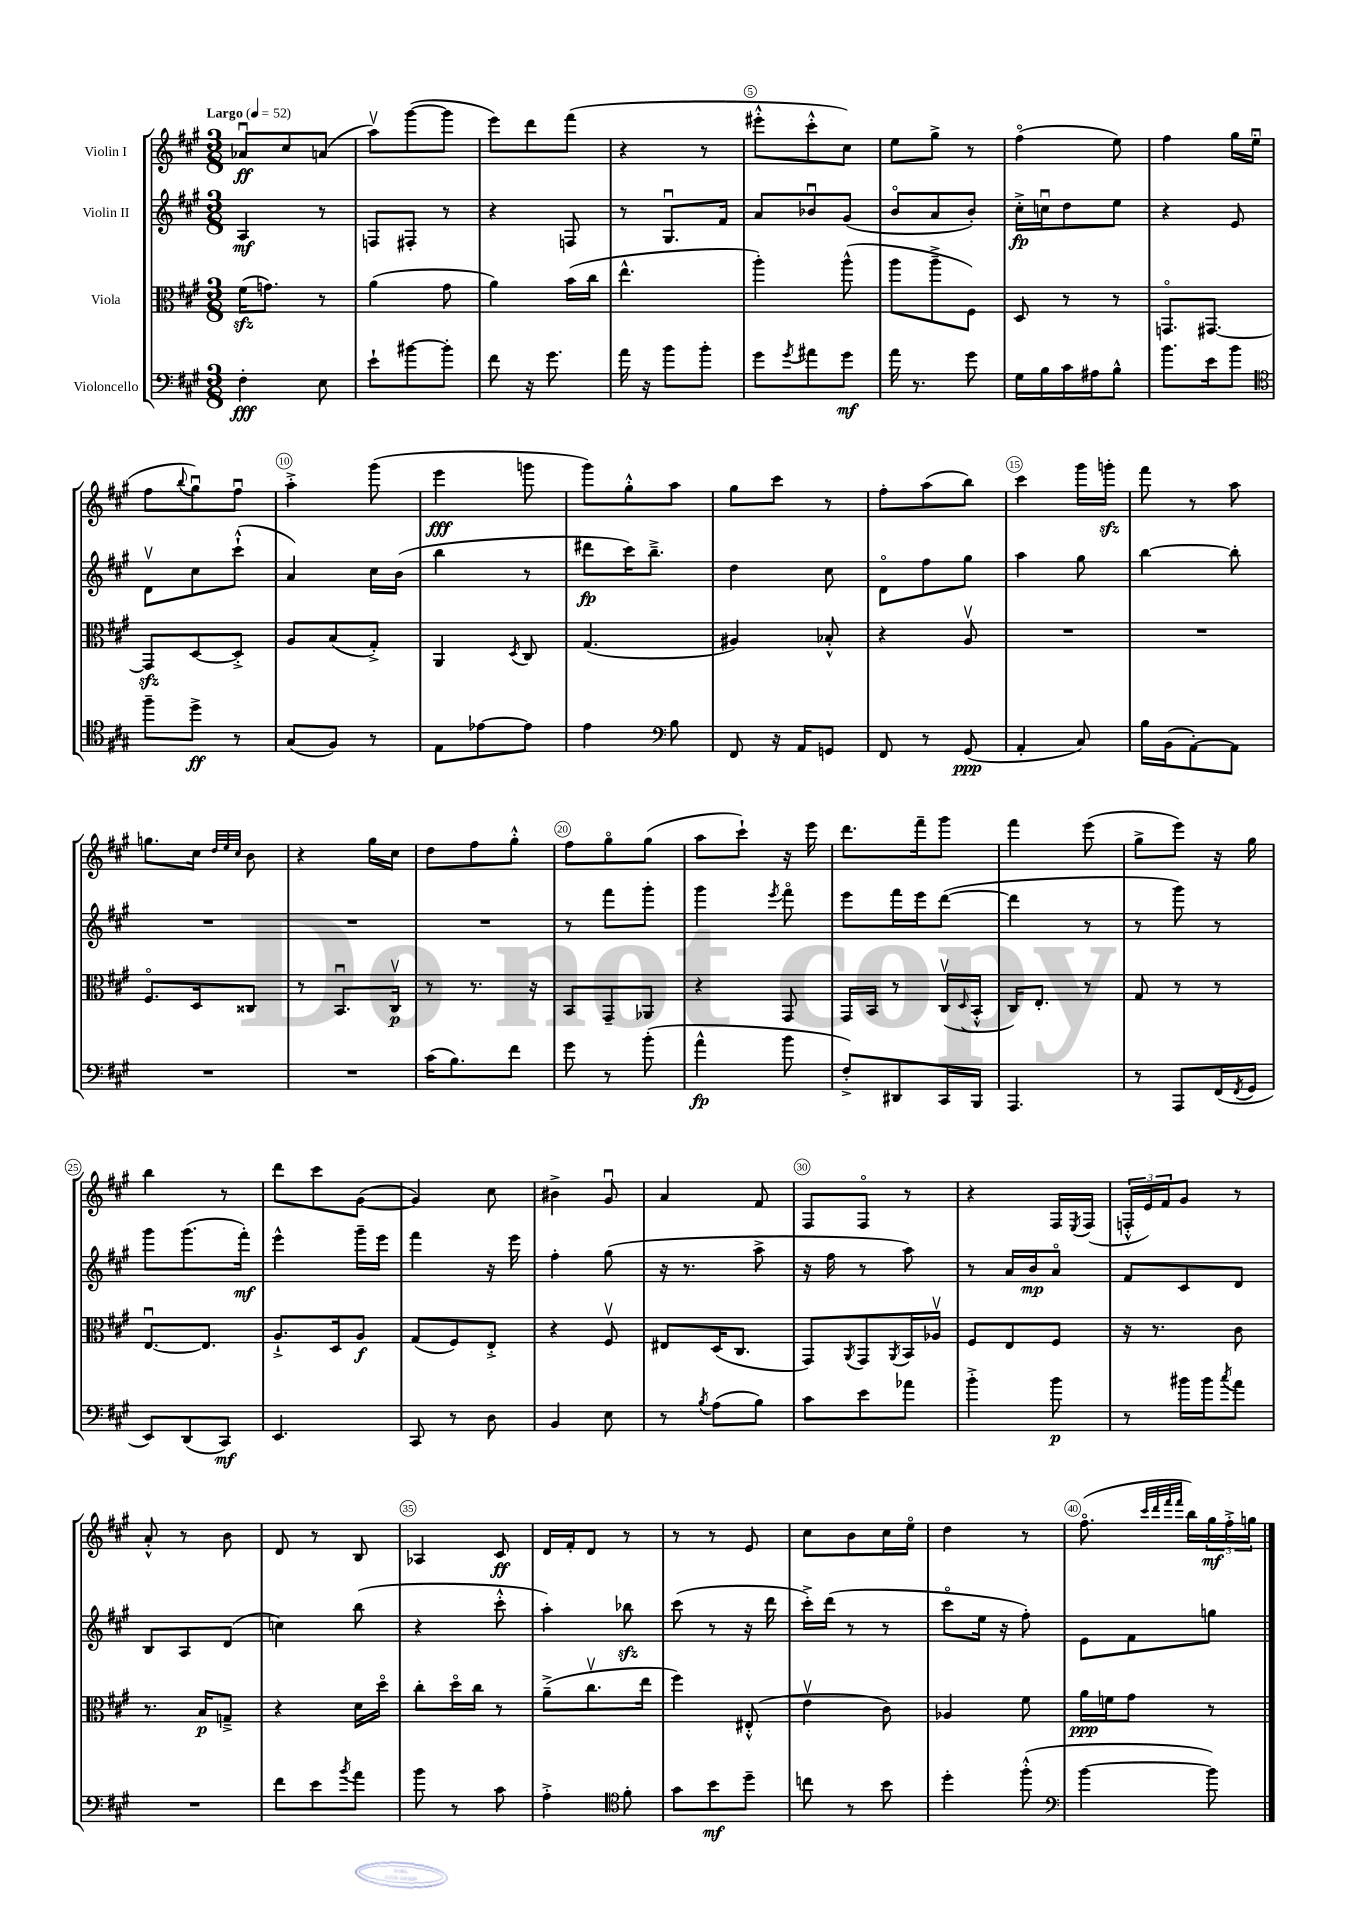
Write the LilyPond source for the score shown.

<<
\new StaffGroup <<
\new Staff = "s0" \with { instrumentName = "Violin I" } {
    \clef treble \key a \major \numericTimeSignature \time 3/8 \tempo "Largo" 4 = 52
    aes'8\downbow\ff cis''8 a'8( |
    a''8\upbow) gis'''8~( gis'''8 |
    e'''8) d'''8 fis'''8( |
    r4 r8 |
    eis'''8-.-^ cis'''8-.-^ cis''8) |
    e''8 gis''8-> r8 |
    fis''4\flageolet( e''8) |
    fis''4 gis''16 e''16\downbow( |
    fis''8 \appoggiatura { b''8 } gis''8\downbow) fis''8\downbow |
    a''4-.-> gis'''8( |
    e'''4\fff g'''8 |
    gis'''8) gis''8-.-^ a''8 |
    gis''8 cis'''8 r8 |
    fis''8-. a''8( b''8) |
    cis'''4 gis'''16 g'''16-.\sfz |
    fis'''8 r8 a''8 |
    g''8. cis''16 \grace { d''32 e''32 cis''32 } b'8 |
    r4 gis''16 cis''16 |
    d''8 fis''8 gis''8-.-^ |
    fis''8 gis''8\flageolet gis''8( |
    a''8 cis'''8-!) r16 e'''16 |
    d'''8. fis'''16-- gis'''8 |
    fis'''4 e'''8( |
    gis''8-> e'''8) r16 gis''16 |
    b''4 r8 |
    d'''8 cis'''8 gis'8~( |
    gis'4) cis''8 |
    bis'4-> gis'8\downbow |
    a'4 fis'8 |
    fis8 fis8\flageolet r8 |
    r4 fis16 \acciaccatura { e8 } fis16( |
    \tuplet 3/2 { f16-.-^ e'16) fis'16 } gis'8 r8 |
    a'8-.-^ r8 b'8 |
    d'8 r8 b8 |
    aes4 cis'8\ff |
    d'16 fis'16-. d'8 r8 |
    r8 r8 e'8 |
    cis''8 b'8 cis''16 e''16\flageolet |
    d''4 r8 |
    fis''8.\flageolet( \grace { cis'''32 d'''32 fis'''32 fis'''32 } b''16) \tuplet 3/2 { gis''16\mf fis''16-.-> g''16 } \bar "|." |
}
\new Staff = "s1" \with { instrumentName = "Violin II" } {
    \clef treble \key a \major \numericTimeSignature \time 3/8
    a4\mf r8 |
    f8 fis8-. r8 |
    r4 f8 |
    r8 gis8.\downbow fis'16 |
    a'8 bes'8\downbow gis'8( |
    b'8\flageolet a'8 b'8-.) |
    cis''16-.->\fp c''16\downbow d''8 e''8 |
    r4 e'8 |
    d'8\upbow cis''8 cis'''8-!-^( |
    a'4) cis''16 b'16( |
    b''4 r8 |
    dis'''8\fp cis'''16) b''8.---> |
    d''4 cis''8 |
    d'8\flageolet fis''8 gis''8 |
    a''4 gis''8 |
    b''4~ b''8-. |
    R4. |
    R4. |
    R4. |
    r8 fis'''8 gis'''8-. |
    gis'''4 \acciaccatura { e'''8 } fis'''8\flageolet |
    e'''8 fis'''16 e'''16 d'''8~( |
    d'''4 r8 |
    r8 gis'''8) r8 |
    gis'''8 gis'''8.( fis'''16-.\mf) |
    e'''4-^ gis'''16-- e'''16 |
    fis'''4 r16 e'''16 |
    fis''4-. gis''8( |
    r16 r8. a''8-> |
    r16 fis''16 r8 a''8) |
    r8 a'16 b'16\mp a'8\flageolet |
    fis'8 cis'8 d'8 |
    b8 a8 d'8( |
    c''4) b''8( |
    r4 cis'''8-.-^ |
    a''4-.) bes''8\sfz |
    cis'''8( r8 r16 d'''16 |
    cis'''16-.->) d'''16( r8 r8 |
    cis'''8\flageolet e''16 r16 fis''8-.) |
    e'8 fis'8 g''8 \bar "|." |
}
\new Staff = "s2" \with { instrumentName = "Viola" } {
    \clef alto \key a \major \numericTimeSignature \time 3/8
    fis'16\sfz( g'8.) r8 |
    a'4( gis'8 |
    a'4) b'16( cis''16 |
    e''4.-^ |
    a''4-.) a''8-^( |
    a''8 a''8---> fis8) |
    d8 r8 r8 |
    g,8.\flageolet gis,8.~ |
    gis,8\sfz d8~ d8-.-> |
    a8 b8( gis8-.->) |
    a,4 \acciaccatura { d8 } cis8 |
    gis4.( |
    ais4) bes8-.-^ |
    r4 a8\upbow |
    R4. |
    R4. |
    fis8.\flageolet d16 cisis8 |
    r8 b,8.\downbow cis16\upbow\p |
    r8 r8. r16 |
    b,8 gis,8-- aes,8 |
    r4 gis,8 |
    gis,16 b,16 r8 cis16\upbow( \appoggiatura { d8 } b,16-.-^ |
    cis16) e8.-. r8 |
    gis8 r8 r8 |
    e8.~\downbow e8. |
    a8.-!-> d16 a8\f |
    gis8( fis8) e8-.-> |
    r4 fis8\upbow |
    eis8 d16( cis8. |
    gis,8) \acciaccatura { a,8 } gis,8 \acciaccatura { a,8 } b,16 aes16\upbow |
    fis8 e8 fis8 |
    r16 r8. cis'8 |
    r8. b16\p g8---> |
    r4 d'16 d''16\flageolet |
    cis''8-. d''16\flageolet cis''16 r8 |
    a'8--->( cis''8.\upbow e''16 |
    fis''4) eis8-.-^( |
    e'4\upbow cis'8) |
    aes4 fis'8 |
    a'16\ppp f'16 gis'8 r8 \bar "|." |
}
\new Staff = "s3" \with { instrumentName = "Violoncello" } {
    \clef bass \key a \major \numericTimeSignature \time 3/8
    fis4-.\fff e8 |
    e'8-! bis'8~ bis'8-. |
    fis'8 r16 gis'8. |
    a'16 r16 b'8 b'8-. |
    gis'8 \acciaccatura { gis'8 } ais'8 gis'8\mf |
    a'16 r8. gis'8 |
    gis16 b16 cis'16 ais16 b8-^ |
    b'8. e'16 b'8 |
    \clef tenor fis''8-- d''8->\ff r8 |
    gis8( fis8) r8 |
    e8 ees'8~ ees'8 |
    e'4 \clef bass b8 |
    fis,8 r16 a,16 g,8 |
    fis,8 r8 gis,8\ppp( |
    a,4-. cis8) |
    b16 b,16( a,8~-.) a,8 |
    R4. |
    R4. |
    cis'16( b8.) fis'8 |
    gis'8 r8 b'8-.( |
    a'4-^\fp b'8 |
    fis8-.->) dis,8 cis,16 b,,16 |
    a,,4. |
    r8 a,,8 fis,16( \acciaccatura { fis,8 } gis,16 |
    e,8) d,8( cis,8\mf) |
    e,4. |
    cis,8 r8 d8 |
    b,4 e8 |
    r8 \acciaccatura { b8 } a8( b8) |
    cis'8 e'8 aes'8 |
    b'4-.-> b'8\p |
    r8 bis'16 bis'16 \acciaccatura { cis''8 } a'8 |
    R4. |
    fis'8 e'8 \acciaccatura { b'8 } a'8 |
    b'8 r8 cis'8 |
    a4-.-> \clef tenor fis'8-. |
    gis'8 b'8\mf d''8-- |
    c''8 r8 b'8 |
    d''4-. fis''8-.-^( |
    \clef bass b'4~ b'8) \bar "|." |
}
>>
>>
\layout { \context { \Score \override BarNumber.break-visibility = ##(#f #t #t) barNumberVisibility = #(every-nth-bar-number-visible 5) \override BarNumber.stencil = #(make-stencil-circler 0.1 0.3 ly:text-interface::print) } }
